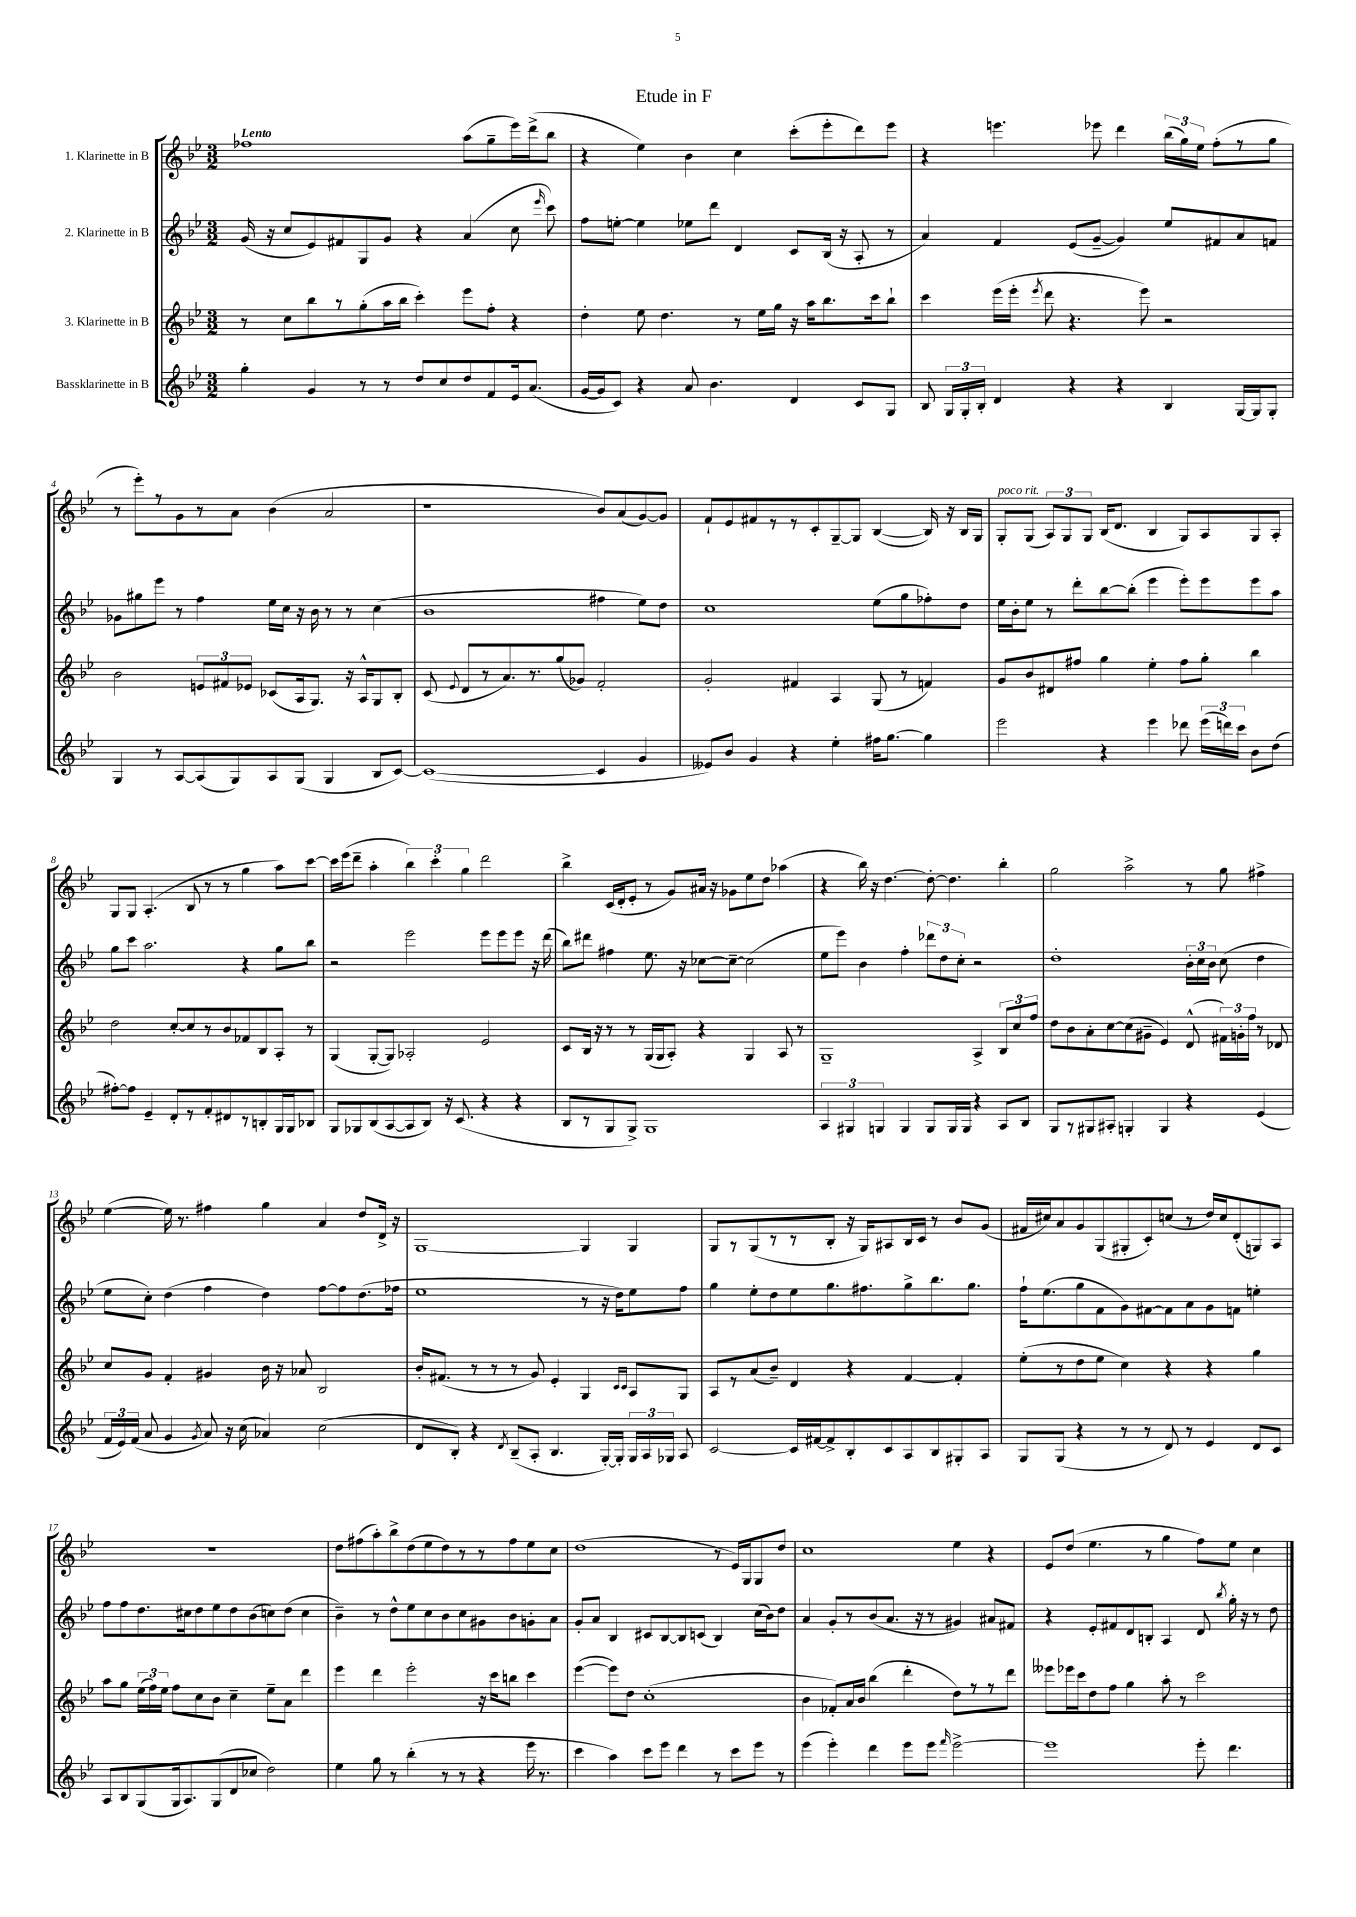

**kern	**kern	**kern	**kern
*part4	*part3	*part2	*part1
*staff4	*staff3	*staff2	*staff1
*I"Bassklarinette in B	*I"3. Klarinette in B	*I"2. Klarinette in B	*I"1. Klarinette in B
*clefG2	*clefG2	*clefG2	*clefG2
*k[b-e-]	*k[b-e-]	*k[b-e-]	*k[b-e-]
*M3/2	*M3/2	*M3/2	*M3/2
=1	=1	=1	=1
!	!	!	!LO:TX:a:B:t=Lento
4gg'\	8r	(16g/	1ff-X
.	.	16r	.
.	8cc\L	8cc/L	.
4g/	8bb-\	8e-/)	.
.	8r	8f#X/	.
8r	(8gg'\	8G/	.
8r	16aa\L	8g/J	.
.	16bb-\JJ	.	.
8dd/L	4ccc'\)	4r	.
8cc/	.	.	.
8dd/	8eee-\L	(4a/	(8aa\L
8f/	8ff'\J	.	8gg~\
16e-/k	4r	8cc\	16eee-\L)
(8.a/J	.	.	(16ddd^\J
.	.	16qqeee-/	.
.	.	8ccc\)	8bb-\J
=2	=2	=2	=2
[16g/LL	4dd'\	8ff\L	4r
16g/J]	.	.	.
8c/J)	.	[8een'\J	.
4r	8ee-\	4ee\]	4ee-\)
.	4.dd\	.	.
8a/	.	8ee-X\L	4b-\
4.b-\	.	8ddd\J	.
.	8r	4d/	4cc\
.	16ee-\LL	.	.
.	16gg\JJ	.	.
4d/	16r	8c/L	(8ccc'\L
.	16aa\KL	.	.
.	8.bb-\	(16B-/Jk	8eee-'\
.	.	16r	.
8c/L	.	8A'/	8ddd\)
.	16ccc\k	.	.
8G/J	8bb-`\J	8r	8eee-\J
=3	=3	=3	=3
8B-/	4ccc\	4a/)	4r
24G/LL	.	.	.
24G'/	.	.	.
24B-'/JJ	.	.	.
4d/	(16eee-\LL	4f/	4.eeen\
.	16eee-'\JJ	.	.
.	8qeee-/	.	.
.	8ddd\	.	.
4r	4.r	(8e-/L	.
.	.	[8g~/J	8eee-X\
4r	.	4g/])	4ddd\
.	8eee-\)	.	.
4B-/	2r	8ee-/L	(24bb-\LL
.	.	.	24gg\)
.	.	.	24ee-\JJ
.	.	8f#X/	(8ff'\L
[16G/LL	.	8a/	8r
16G/J]	.	.	.
8G'/J	.	8fn/J	8gg\J
!!LO:LB:g=z
=4	=4	=4	=4
4G/	2b-\	8g-X\L	8r
.	.	8gg#X\	8eee-'\L)
8r	.	8eee-\J	8r
[8A/L	.	8r	8g\
(8A/]	12en/L	4ff\	8r
.	12f#X/	.	.
8G/)	.	.	8a\J
.	12e-X/J	.	.
8A/	(8c-X/L	16ee-\LL	(4b-\
.	.	16cc\JJ	.
(8G/J	16A/k	16r	.
.	8.G/J)	16b-\	.
4G/	.	8r	2a/
.	16r	8r	.
.	16A^^/KL	.	.
8B-/L	8G/	(4cc\	.
[8c/J)	8B-'/J	.	.
=5	=5	=5	=5
(1c_	(8c/	1b-	1r
.	8qqe-/	.	.
.	8d/L	.	.
.	8r	.	.
.	8.a/)	.	.
.	8.r	.	.
.	(8gg/	.	.
.	8g-X/J)	.	.
4c/]	2f'/	4ff#X\	8b-/L)
.	.	.	(8a/
4g/	.	8ee-\L)	[8g/)
.	.	8dd\J	8g/J]
=6	=6	=6	=6
8e--X/L)	2g'/	1cc	8f`/L
8b-/J	.	.	8e-/
4g/	.	.	8f#X/
.	.	.	8r
4r	4f#X/	.	8r
.	.	.	8c'/
4ee-'\	4A/	.	[8G~/
.	.	.	8G/J]
16ff#X\KL	(8G/	(8ee-\L	([4B-/
[8.gg\J	.	.	.
.	8r	8gg\	.
4gg\]	4fn/)	8ff-X'\)	16B-/])
.	.	.	16r
.	.	8dd\J	16B-/LL
.	.	.	16G/JJ
=7	=7	=7	=7
!	!	!	!LO:TX:a:i:t=poco rit.
2eee-\	8g/L	16ee-\LL	8G'/L
.	.	16b-'\J	.
.	8b-/	8ee-\J	(8G/J
.	8d#X/	8r	12A/L)
.	.	.	12G/
.	8ff#X/J	8ddd'\L	.
.	.	.	12G/J
4r	4gg\	[8bb-\	(16B-/KL
.	.	.	8.d/J
.	.	(8bb-'\J]	.
4eee-\	4ee-'\	4eee-\	4B-/
8ddd-X\	8ff#\L	8eee-'\L)	8G/L)
(24eee-\LL	8gg'\J	8eee-\	8A/
24dddn\)	.	.	.
24ccc\JJ	.	.	.
8b-\L	4bb-\	8eee-\	8G/
(8dd\J	.	8aa\J	8A'/J
!!LO:LB:g=z
=8	=8	=8	=8
[8ff#X'\L)	2dd\	8gg\L	8G/L
8ff#\J]	.	8ccc\J	8G/J
4e-~/	.	2.aa\	(4.A'/
8d'/L	[8cc'/L	.	.
8r	8cc/]	.	8B-/
8f'/	8r	.	8r
8d#X/	8b-/	.	8r
8r	8f-X/	4r	4gg\
8Bn'/	8B-/	.	.
16G/L	8A'/J	8gg\L	8aa\L)
16G/J	.	.	.
8B-X/J	8r	8bb-\J	[8ccc\J
=9	=9	=9	=9
8G/L	(4G/	2r	16ccc\LL]
.	.	.	(16eee-\J
8G-X/	.	.	8ddd~\J
(8B-/	[8G'/L	.	4aa'\
[8A/	8G/J])	.	.
8A/]	2A-X'/	2eee-\	6bb-\)
8B-/J)	.	.	.
.	.	.	6ccc'\
16r	.	.	.
(8.c/	.	.	.
.	.	.	6gg\
4r	2e-/	8eee-\L	2ddd\
.	.	8eee-\	.
4r	.	8eee-\J	.
.	.	16r	.
.	.	(16ddd\	.
=10	=10	=10	=10
8B-/L	8c/L	8bb-\L)	4bb-^\
8r	16B-/Jk	8ddd#X\J	.
.	16r	.	.
8G/	8r	4ff#X\	(16c/LL
.	.	.	16d'/J
8G^/J)	8r	.	8e-'/J
1G	(16G/LL	8.ee-\	8r
.	16G/J	.	.
.	8A'/J)	.	8g/L)
.	.	16r	.
.	4r	[8cc-X\L	16a#X/Jk
.	.	.	16r
.	.	8cc-~\J_	8g-X\L
.	4G/	(2cc-\]	8ee-\
.	.	.	8dd\J
.	8A/	.	(4aa-X\
.	8r	.	.
=11	=11	=11	=11
6A/	1G~	8ee-\L	4r
.	.	8eee-\J)	.
6G#X/	.	.	.
.	.	4b-\	16bb-\)
.	.	.	16r
6Gn/	.	.	.
.	.	.	[4.dd\
4G/	.	4ff'\	.
8G/L	.	12ddd-X\L	8dd'\_
.	.	12dd\	.
16G/L	.	.	4.dd\]
.	.	12cc'\J	.
16G/JJ	.	.	.
4r	4A^/	2r	.
8A/L	12B-/L	.	4bb-'\
.	12cc/	.	.
8B-/J	.	.	.
.	12ff/J	.	.
=12	=12	=12	=12
8G/L	8dd\L	1dd'	2gg\
8r	8b-\	.	.
8G#X/	8a'\	.	.
8A#X'/J	[8cc\	.	.
4Gn'/	(8cc\]	.	2aa^\
.	8g#X~\J	.	.
4G/	4e-/)	.	.
4r	(8d^^/	24b-'\LL	8r
.	.	24cc\	.
.	.	24b-\JJ	.
.	24f#X\LL)	(8cc\	8gg\
.	24gn'\	.	.
.	24ff\JJ	.	.
(4e-/	8r	4dd\	4ff#X^\
.	8d-X/	.	.
!!LO:LB:g=z
=13	=13	=13	=13
24f/LL	8cc/L	8ee-\L	([4ee-\
24e-/)	.	.	.
(24f/JJ	.	.	.
8a/	8g/J	8cc'\J)	.
4g/	4f'/	(4dd\	16ee-\])
.	.	.	8.r
8qg/	.	.	.
8a/)	4g#X/	4ff\	4ff#X\
16r	.	.	.
(16cc\	.	.	.
4a-X/)	16b-\	4dd\)	4gg\
.	16r	.	.
.	8a-X/	.	.
(2cc\	2B-/	[8ff\L	4a/
.	.	8ff\]	.
.	.	(8.dd\	8dd/L
.	.	.	16d^/Jk
.	.	16ff-X\Jk	16r
=14	=14	=14	=14
8d/L	16b-'/KL	1ee-	[1G
.	(8.f#X/J	.	.
8B-'/J)	.	.	.
4r	8r	.	.
.	8r	.	.
8qd/	.	.	.
(8B-~/L	8r	.	.
8A'/J	8g/)	.	.
4.B-/	4e-'/	.	.
.	4G/	8r	4G/]
[16G'/LL)	.	16r	.
16G'/JJ]	.	16dd\KL)	.
.	16qqc/LL	.	.
.	16qqc/JJ	.	.
24G/LL	8A/L	8ee-\	4G/
24A/	.	.	.
24G-X/JJ	.	.	.
8A/	8G/J	8ff\J	.
=15	=15	=15	=15
[2c/	8A/L	4gg\	8G/L
.	8r	.	8r
.	(8a/	8ee-'\L	(8G/
.	8b-~/J)	8dd\	8r
16c/LL]	4d/	8ee-\	8r
[16f#X/J	.	.	.
8f#^/]	.	8.gg\	8B-'/J
8B-'/	4r	.	16r
.	.	8.ff#X\	16G/KL)
8c/	.	.	8A#X/
8A/	[4f/	8gg^\	16B-/L
.	.	.	16c/JJ
8B-/	.	8.bb-\	8r
8G#X'/	4f'/]	.	8b-/L
.	.	8.gg\J	.
8A/J	.	.	(8g/J
=16	=16	=16	=16
8G/L	(8ee-'\L	16ff`\KL	16f#X/LL
.	.	(8.ee-\	16cc#X/J)
(8G/J	8r	.	8a/
4r	8dd\	8gg\	8g/
.	8ee-\J	8f\	(8G/
8r	4cc\)	8g\)	8G#X'/
8r	.	[8f#X\	8c'/)
8d/)	4r	8f#\]	(8ccn/J
8r	.	8a\	8r
4e-/	4r	8g\	16dd/LL)
.	.	.	16cc/J
.	.	8fn\J	(8d'/
8d/L	4gg\	4een'\	8Gn/)
8c/J	.	.	8A/J
!!LO:LB:g=z
=17	=17	=17	=17
8A/L	8aa\L	8ff\L	1.r
8B-/	8gg\J	8ff\	.
(8G/	(24ee-\LL	8.dd\	.
.	24ff\)	.	.
.	24ee-\JJ	.	.
16G/k	8ff\L	.	.
8.A/)	.	16cc#X\k	.
.	8cc\	8dd\	.
(8G/	8b-\J	8ee-\	.
8d/	4cc~\	8dd\	.
8cc-X/J	.	(8b-\	.
2dd\)	8ee-~\L	8ccn\)	.
.	8a\J	(8dd\J	.
.	4ddd\	4cc\	.
=18	=18	=18	=18
4ee-\	4eee-\	4b-~\)	8dd\L
.	.	.	(8ff#X\
8gg\	4ddd\	8r	8aa'\)
8r	.	8dd^^\L	8bb-^\
(4bb-'\	2eee-'\	8ee-\	(8dd\
.	.	8cc\	8ee-\
8r	.	8b-\	8dd\)
8r	.	8cc\	8r
4r	16r	8g#X\	8r
.	16ccc\KL	.	.
.	8bbn\J	8b-\	8ff#\
16eee-\	4ccc\	8gn'\	8ee-\
8.r	.	.	.
.	.	8a\J	8cc\J
=19	=19	=19	=19
4ccc\	([4eee-\	8g'/L	(1dd
.	.	8a/J	.
4aa\)	8eee-\L])	4B-/	.
.	8dd\J	.	.
8ccc\L	(1cc'	8c#X/L	.
8eee-\J	.	[8B-/	.
4ddd\	.	8B-/]	.
.	.	(8cn/J	.
8r	.	4B-/)	8r
8ccc\L	.	.	16e-/LL)
.	.	.	16G/J
8eee-\J	.	(16cc\LL	8G/
.	.	16b-\J)	.
8r	.	8dd\J	8dd/J
=20	=20	=20	=20
(4eee-\	4b-\	4a/	1cc
4eee-'\)	8f-X'/L)	8g'/L	.
.	16a/L	8r	.
.	16b-/JJ	.	.
4ddd\	(4bb-\	(8b-/	.
.	.	8.a/J	.
8eee-\L	4ddd'\	.	.
.	.	16r	.
8eee-\J	.	8r	.
16qqfff/	.	.	.
[2eee-^\	8dd\L)	4g#X/)	4ee-\
.	8r	.	.
.	8r	8a#X/L	4r
.	8ddd\J	8f#X/J	.
=21	=21	=21	=21
1eee-]	8eee--X\L	4r	8e-/L
.	16eee-X\L	.	(8dd/J
.	16ccc\J	.	.
.	8dd\	8e-'/L	4.ee-\
.	8ff\J	8f#X/	.
.	4gg\	8d/	.
.	.	8Bn'/J	8r
.	8aa'\	4A/	4gg\
.	8r	.	.
8eee-'\	2ccc\	8d/	8ff\L)
.	.	8qbb-/	.
4.ddd\	.	16gg'\	8ee-\J
.	.	16r	.
.	.	8r	4cc\
.	.	8dd\	.
==	==	==	==
*-	*-	*-	*-
